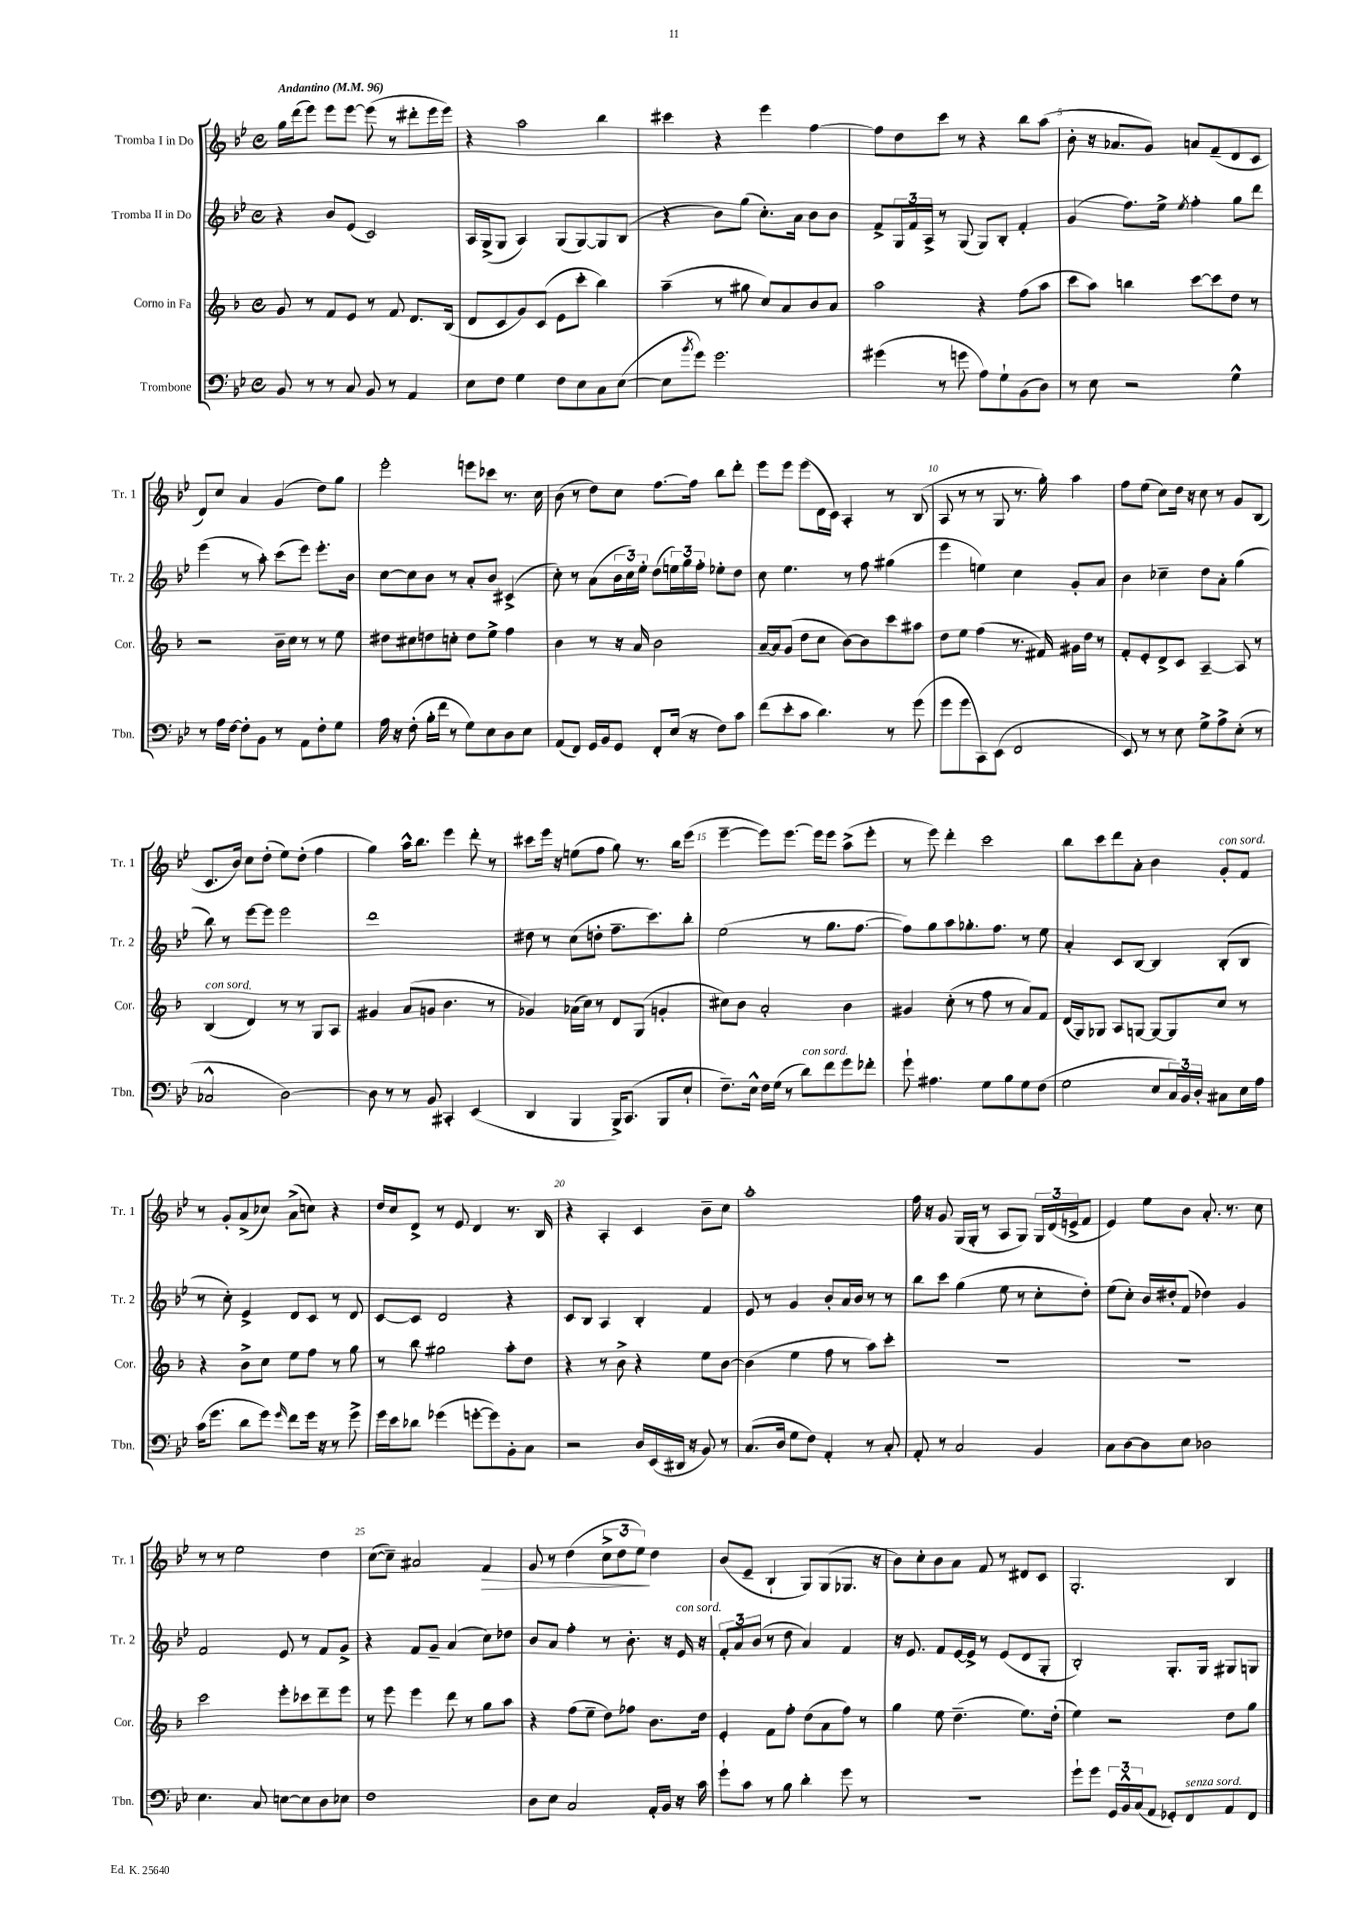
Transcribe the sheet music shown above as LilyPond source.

<<
\new StaffGroup <<
\new Staff = "s0" \with { instrumentName = "Tromba I in Do" shortInstrumentName = "Tr. 1" } {
    \clef treble \key bes \major \defaultTimeSignature \time 4/4 \tempo "Andantino" 4 = 96
    g''16 d'''16( ees'''8) ees'''8 ees'''8~ ees'''8( r8 dis'''8-. ees'''16 ees'''16) |
    r4 a''2 bes''4 |
    cis'''4 r4 ees'''4 f''4~ |
    f''8 d''8 c'''8 r8 r4 bes''8 a''8( |
    bes'8-. r16 aes'8. g'8) a'8 f'8--( d'8 c'8 |
    d'8) c''8 a'4 g'4( d''8) g''8 |
    ees'''2-. e'''8 ces'''8 r8. c''16 |
    bes'8( r8 d''8) c''8 f''8.~ f''16 bes''8 d'''8-. |
    ees'''8 ees'''8 ees'''8( d'16 c'16) a4-. r8 bes8( |
    a8 r8 r8 g8 r8. g''16-.) a''4 |
    f''8 ees''8( c''8) d''16 r16 c''8 r8 g'8 bes8( |
    c'8. bes'16) c''8 d''8-.( ees''8) d''8-.( f''4 |
    g''4) a''16-^ bes''8. ees'''4 d'''8-. r8 |
    cis'''8 ees'''16 r16 e''8( f''8 g''8) r8. bes''16 ees'''8( |
    ees'''4~-- ees'''8) ees'''8.~ ees'''16 ees'''8 a''8->( ees'''8-. |
    r8 ees'''8) d'''4-. c'''2 |
    bes''8 c'''8 d'''8 a'8-. bes'4 g'8-.^\markup { \italic "con sord." } f'8 |
    r8 g'8-. a'8->( ces''8) a'8->( c''8) r4 |
    d''16 c''16 d'8-> r8 ees'8 d'4 r8. bes16 |
    r4 a4-. c'4 bes'8-- c''8 |
    a''1-. |
    f''16 r16 g'8 g16( g16-. r8 a8 g8) \tuplet 3/2 { g16 d'16( e'16-> } f'8 |
    ees'4) ees''8 bes'8 a'8.-. r8. c''8 |
    r8 r8 ees''2 d''4 |
    c''8~( c''8--) ais'2 f'4\> |
    g'8 r8 d''4( \tuplet 3/2 { c''8-> d''8 ees''8\!) } d''4 |
    bes'8( ees'8-- bes4-! g8) g8( ges8. r16 |
    bes'8) c''8-. bes'8 a'8 f'8 r8 dis'8 c'8 |
    g2.-. bes4 \bar "|." |
}
\new Staff = "s1" \with { instrumentName = "Tromba II in Do" shortInstrumentName = "Tr. 2" } {
    \clef treble \key bes \major \defaultTimeSignature \time 4/4
    r4 bes'8 ees'8( c'2) |
    a16 g16->( g8 a4) g8( g8~) g8 bes8( |
    r4 bes'8) g''8( c''8.-.) a'16 bes'8 bes'8 |
    f'8-> \tuplet 3/2 { g16 f'16 a16-> } r8 g8( g8) bes8-. f'4-. |
    g'4( f''8.) ees''16-> \acciaccatura { ees''8 } f''4-. g''8 d'''8 |
    ees'''4( r8 a''8-.) c'''8( ees'''8) ees'''8.-. bes'16 |
    c''8~ c''8 bes'8 r8 a'8-. bes'8 cis'4->( |
    c''8-.) r8 a'8( \tuplet 3/2 { bes'16 c''16) ees''16-. } d''8( \tuplet 3/2 { e''16) g''16 f''16-. } ees''8-. d''8 |
    c''8 ees''4. r8 f''8 gis''4( |
    ees'''4 e''4) c''4 g'8-. a'8 |
    bes'4 ces''4-- d''8 a'8-. g''4( |
    bes''8) r8 ees'''8~ ees'''8 ees'''2 |
    d'''1 |
    dis''8 r8 c''8( d''8-. f''8.-- c'''8.) bes''8-. |
    ees''2( r8 g''8. f''8.~ |
    f''8) g''8 a''8 ges''8.-. f''8. r8 ees''8 |
    a'4-. c'8 bes8~ bes4 bes8-.( bes8 |
    r8 c''8-.) ees'4-> d'8 c'8 r8 d'8 |
    c'8~ c'8 d'2 r4 |
    c'8 bes8 a4 bes4-. f'4 |
    ees'8 r8 g'4 bes'8-. a'16 bes'16 r8 r8 |
    bes''8 c'''8 g''4( ees''8 r8 c''8-. d''8-.) |
    ees''8( c''8-.) bes'16 dis''16-. f'8( des''4) g'4 |
    f'2 ees'8 r8 f'8 g'8-> |
    r4 f'8 g'8-- a'4( c''8) des''8 |
    bes'8 a'8 f''4-. r8 bes'8.-. r16 ees'16^\markup { \italic "con sord." } r16 |
    \tuplet 3/2 { f'8-. a'8 bes'8( } r8 d''8 a'4) f'4 |
    r16 ees'8. f'8 ees'16~ ees'16-> r8 ees'8( d'8 g8-. |
    bes2-.) g8.-. g16 gis8 g8 \bar "|." |
}
\new Staff = "s2" \with { instrumentName = "Corno in Fa" shortInstrumentName = "Cor." } {
    \clef treble \key f \major \defaultTimeSignature \time 4/4
    g'8 r8 f'8 e'8 r8 f'8 d'8. bes16( |
    d'8 c'8 g'8) c'8( e'8 c'''8-. bes''4) |
    a''4--( r8 gis''8 c''8) a'8 bes'8 a'8 |
    a''2 r4 f''8( a''8 |
    c'''8 a''8) b''4 c'''8~ c'''8 d''8 r8 |
    r2 bes'16-- c''16 r8 r8 e''8 |
    dis''8 cis''8 d''8 c''8-. d''8 e''8-> f''4 |
    bes'4 r8 r16 a'16 bes'2 |
    a'16~-- a'16 g'8( d''8 c''8 bes'8~) bes'8 c'''8 ais''8 |
    d''8 e''8 f''4( r8. fis'16) gis'16 d''16 r8 |
    f'8-. e'8-. d'8-> c'8 a4~-- a8 r8 |
    bes4^\markup { \italic "con sord." }( d'4) r8 r8 g8 a8 |
    gis'4 a'8( g'8 bes'4. r8 |
    ges'4) aes'16( c''16) r8 d'8 g8( g'4-. |
    cis''8) bes'8 a'2-. bes'4 |
    gis'4 c''8-.( r8 f''8 r8 a'8) f'8 |
    d'16( g16) ges8 a8 g8~ g8~ g8 c''8 r8 |
    r4 bes'8-> c''8 e''8 f''8 r8 g''8 |
    r8 bes''8 gis''2 a''8-. d''8 |
    r4 r8 bes'8-> r4 e''8 bes'8~ |
    bes'4( e''4 f''8 r8 a''8) c'''8-. |
    R1 |
    R1 |
    c'''2 e'''8-. ces'''8 d'''8-- e'''8 |
    r8 e'''8 e'''4 d'''8 r8 g''8 a''8 |
    r4 f''8( e''8-- d''8) fes''8 bes'8. d''16 |
    e'4-. f'8 f''8-. d''8( a'8 f''8) r8 |
    g''4 e''8 d''4.--( e''8.) d''16-.( |
    e''4) r2 d''8 g''8 \bar "|." |
}
\new Staff = "s3" \with { instrumentName = "Trombone" shortInstrumentName = "Tbn." } {
    \clef bass \key bes \major \defaultTimeSignature \time 4/4
    bes,8 r8 r8 c8 bes,8 r8 a,4 |
    ees8 f8 g4 f8 ees8 c8 ees8~( |
    ees8 \acciaccatura { bes'8 } g'8) g'2. |
    gis'4( r8 g'8 a8) g8-! bes,8( d8) |
    r8 ees8 r2 g4-^ |
    r8 a16 f16~ f8-. bes,8 r8 a,8 f8-. g8 |
    a16 r16 f8-.( bes16-. f'16 r8 g8) ees8 d8 ees8 |
    a,8( f,8) g,16 bes,16 g,8 f,8-. ees16( r16 f8) c'8 |
    f'8( ees'8-. c'8 d'4.) r8 g'8( |
    g'8 g'8 c,8) ees,8( f,2 |
    ees,8) r8 r8 ees8 g8-> a8-> ees8-.( r8 |
    ces2-^ d2~) |
    d8 r8 r8 bes,8 cis,4-. ees,4( |
    d,4 bes,,4 bes,,16->) c,8.( bes,,8 ees8-! |
    f8.--) ees16-^ f16 g16( r8 d'8^\markup { \italic "con sord." }) f'8 g'8 fes'8-. |
    g'8-! ais4. g8 bes8 g8 f8( |
    g2 ees8 \tuplet 3/2 { c16) bes,16 d16-. } cis8 ees16 a16 |
    c'16( g'8. d'8 g'8) \grace { g'16 } f'8 g'16 r16 r8 g'8-> |
    g'16 ees'16 des'8 ges'4( g'8~-. g'8) bes,8-. c8 |
    r2 d16 ees,16( dis,16 r16 bes,8) r8 |
    c8.( d16 g8 f8) a,4-. r8 c8-. |
    a,8-. r8 c2 bes,4 |
    c8 d8~ d8 ees8 des2 |
    ees4. c8 e8~ e8 d8 ees8 |
    f1 |
    d8 ees8 c2 a,16-. bes,16 r16 c'16 |
    g'8-! c'8 r8 bes8 d'4-. g'8 r8 |
    r1 |
    g'8-! g'8 \tuplet 3/2 { g,16 bes,16-^ c16( } a,8 ges,8-.) f,8^\markup { \italic "senza sord." } a,8 f,8 \bar "|." |
}
>>
>>
\layout { \context { \Score \override BarNumber.break-visibility = ##(#f #t #t) barNumberVisibility = #(every-nth-bar-number-visible 5) } }
